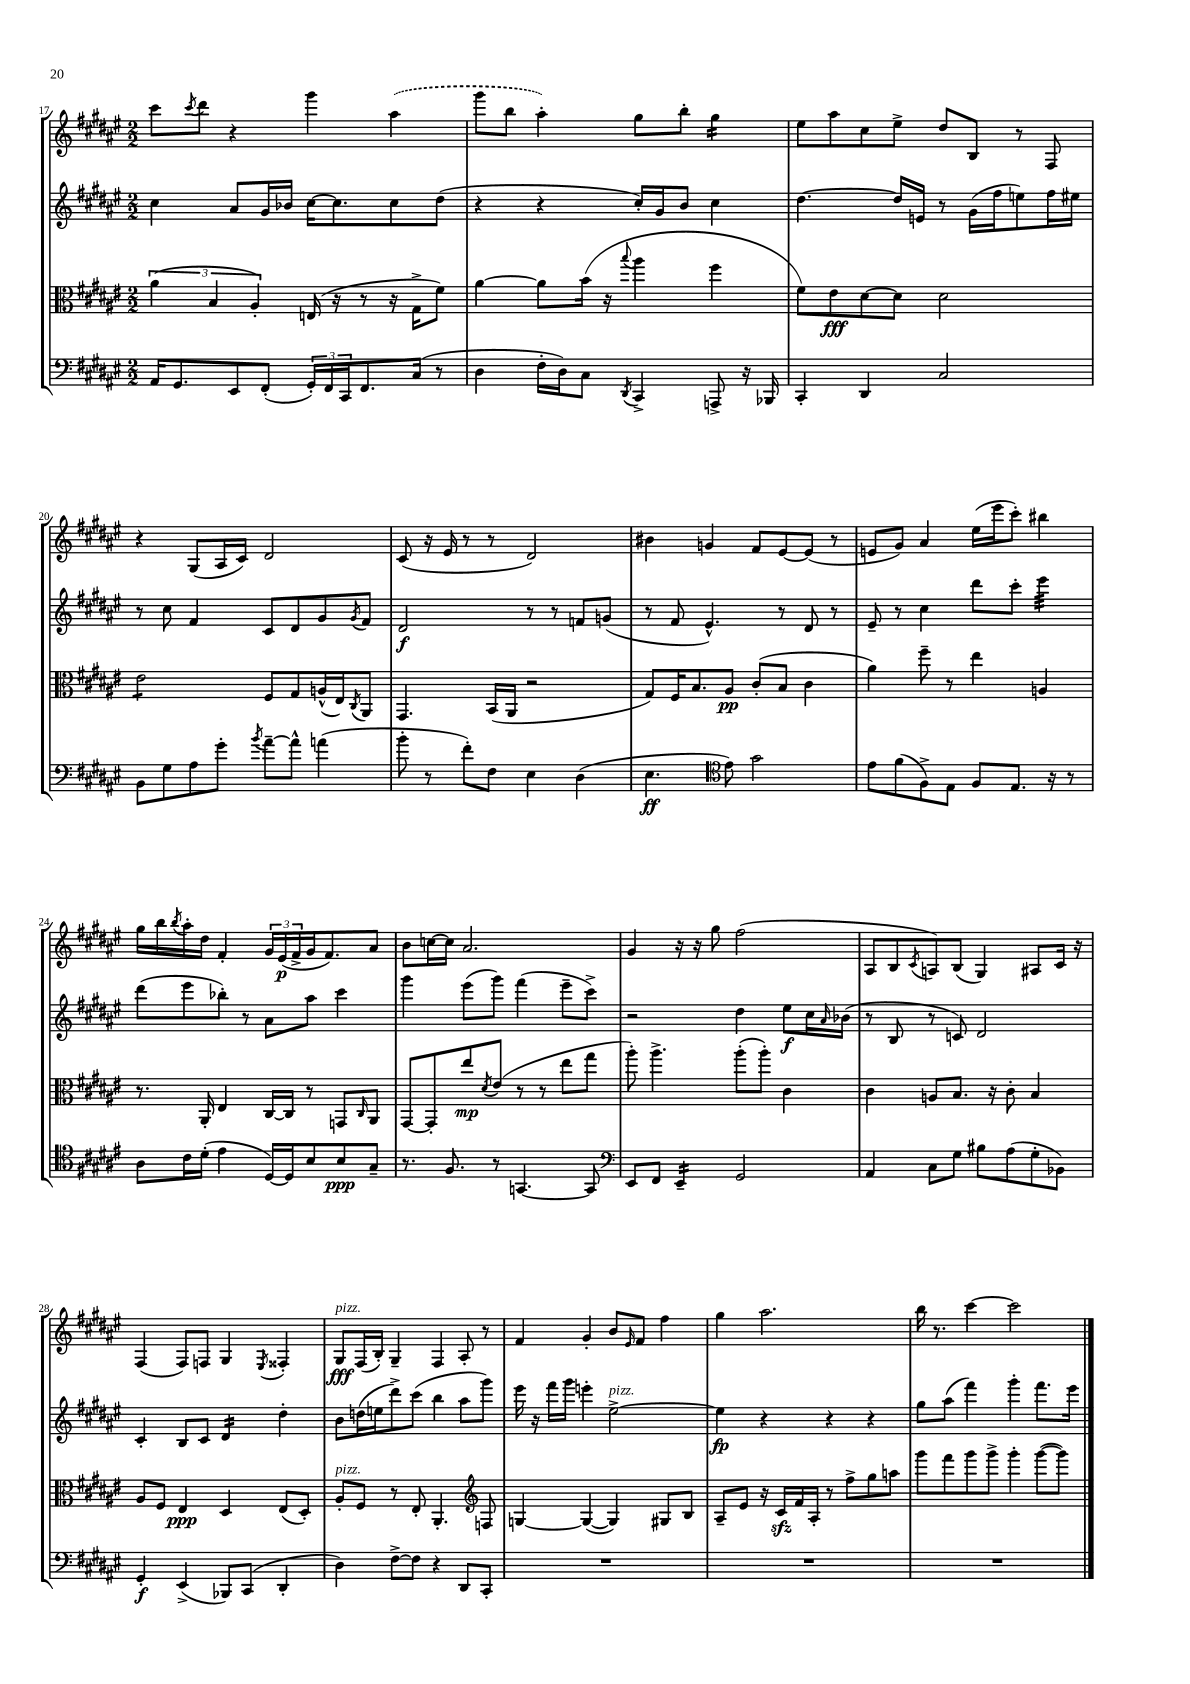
<<
\new StaffGroup <<
\new Staff = "s0" {
    \clef treble \key fis \major \numericTimeSignature \time 2/2
    cis'''8 \acciaccatura { cis'''8 } dis'''8 r4 gis'''4 \once \slurDashed ais''4( |
    gis'''8 b''8 ais''4-.) gis''8 b''8-. gis''4:16 |
    eis''8 ais''8 cis''8 eis''8-> dis''8 b8 r8 fis8 |
    r4 gis8( ais16 cis'16) dis'2 |
    cis'8( r16 eis'16 r8 r8 dis'2) |
    bis'4 g'4 fis'8 eis'8~ eis'8( r8 |
    e'8 gis'8) ais'4 eis''16( eis'''16 cis'''8-.) bis''4 |
    gis''16 b''16 \acciaccatura { b''8 } ais''16-. dis''16 fis'4-. \tuplet 3/2 { gis'16 eis'16\p( fis'16-> } gis'16 fis'8.) ais'8 |
    b'8 c''16~ c''16 ais'2. |
    gis'4 r16 r16 gis''8 fis''2( |
    ais8 b8 \acciaccatura { cis'8 } a8) b8( gis4) ais8 cis'16 r16 |
    fis4( fis8) f8 gis4 \acciaccatura { eis8 } fisis4-. |
    gis8\fff^\markup { \italic "pizz." } fis16( b16-.) gis4-- fis4 ais8-. r8 |
    fis'4 gis'4-. b'8 \grace { eis'16 } fis'8 fis''4 |
    gis''4 ais''2. |
    b''16 r8. cis'''4~ cis'''2 \bar "|." |
}
\new Staff = "s1" {
    \clef treble \key fis \major \numericTimeSignature \time 2/2
    cis''4 ais'8 gis'16 bes'16 cis''16~ cis''8. cis''8 dis''8( |
    r4 r4 cis''16-.) gis'16 b'8 cis''4 |
    dis''4.~ dis''16 e'16 r8 gis'16( fis''16 e''8) fis''16 eis''16 |
    r8 cis''8 fis'4 cis'8 dis'8 gis'8 \acciaccatura { gis'8 } fis'8 |
    dis'2\f r8 r8 f'8 g'8( |
    r8 fis'8 eis'4.-^) r8 dis'8 r8 |
    eis'8-- r8 cis''4 dis'''8 cis'''8-. eis'''4:32 |
    dis'''8( eis'''8 bes''8-.) r8 ais'8 ais''8 cis'''4 |
    gis'''4 eis'''8( gis'''8) fis'''4( eis'''8-- cis'''8->) |
    r2 dis''4 eis''8\f cis''16 \grace { ais'16 } bes'16( |
    r8 b8 r8 c'8) dis'2 |
    cis'4-. b8 cis'8 dis'4:16 dis''4-. |
    b'8 d''16( e''16 dis'''8->) cis'''8( b''4 ais''8 gis'''8) |
    eis'''16 r16 fis'''16 gis'''16 e'''4-. eis''2~->^\markup { \italic "pizz." } |
    eis''4\fp r4 r4 r4 |
    gis''8 ais''8( fis'''4) gis'''4-. fis'''8. eis'''16 \bar "|." |
}
\new Staff = "s2" {
    \clef alto \key fis \major \numericTimeSignature \time 2/2
    \tuplet 3/2 { ais'4( b4 ais4-.) } e16( r16 r8 r16 gis16-> fis'8) |
    ais'4~ ais'8 b'16( r16 \appoggiatura { b''8 } ais''4 fis''4 |
    fis'8) eis'8\fff dis'8~ dis'8 dis'2 |
    eis'2:8 fis8 gis8 a16-^( eis16) \acciaccatura { cis8 } ais,8 |
    gis,4. b,16( ais,16 r2 |
    gis8) fis16 b8. ais8\pp cis'8-.( b8 cis'4 |
    ais'4) fis''8-- r8 eis''4 a4 |
    r8. ais,16-. eis4 cis16~ cis16 r8 g,8 \grace { cis16 } ais,8 |
    gis,8~ gis,8-. eis''8\mp \acciaccatura { dis'8 } eis'8( r8 r8 eis''8 gis''8 |
    ais''8-.) ais''4.-> ais''8-.( ais''8-.) cis'4 |
    cis'4 a8 b8. r16 cis'8-. b4 |
    ais8 fis8 eis4\ppp dis4 eis8( dis8-.) |
    ais8-.^\markup { \italic "pizz." } fis8 r8 eis8-. ais,4.-. \clef treble f8 |
    g4~ g4~( g4) gis8 b8 |
    ais8-- eis'8 r16 cis'16\sfz fis'16 ais16-. r8 fis''8-> gis''8 a''8 |
    gis'''8 fis'''8 gis'''8 gis'''8-> gis'''4-. gis'''8~( gis'''8) \bar "|." |
}
\new Staff = "s3" {
    \clef bass \key fis \major \numericTimeSignature \time 2/2
    ais,16 gis,8. eis,8 fis,8-.( \tuplet 3/2 { gis,16-.) fis,16 cis,16 } fis,8. cis16( r8 |
    dis4 fis16-. dis16) cis8 \acciaccatura { dis,8 } cis,4-> a,,8-> r16 bes,,16 |
    cis,4-. dis,4 cis2 |
    b,8 gis8 ais8 gis'8-. \acciaccatura { b'8 } ais'8~-- ais'8-^ a'4( |
    b'8-. r8 fis'8-.) fis8 eis4 dis4( |
    eis4.\ff \clef tenor eis'8) gis'2 |
    eis'8 fis'8( fis8->) eis8 fis8 eis8. r16 r8 |
    ais8 cis'16 dis'16-.( eis'4 dis16~) dis16 b8 b8\ppp gis8-- |
    r8. fis8. r8 g,4.~ g,8 |
    \clef bass eis,8 fis,8 eis,4:16-- gis,2 |
    ais,4 cis8 gis8 bis8 ais8( gis8-. bes,8) |
    gis,4-.\f eis,4->( bes,,8) cis,8( dis,4-. |
    dis4) fis8~-> fis8 r4 dis,8 cis,8-. |
    R1 |
    R1 |
    R1 \bar "|." |
}
>>
>>
\layout { \context { \Score currentBarNumber = #17 } }
